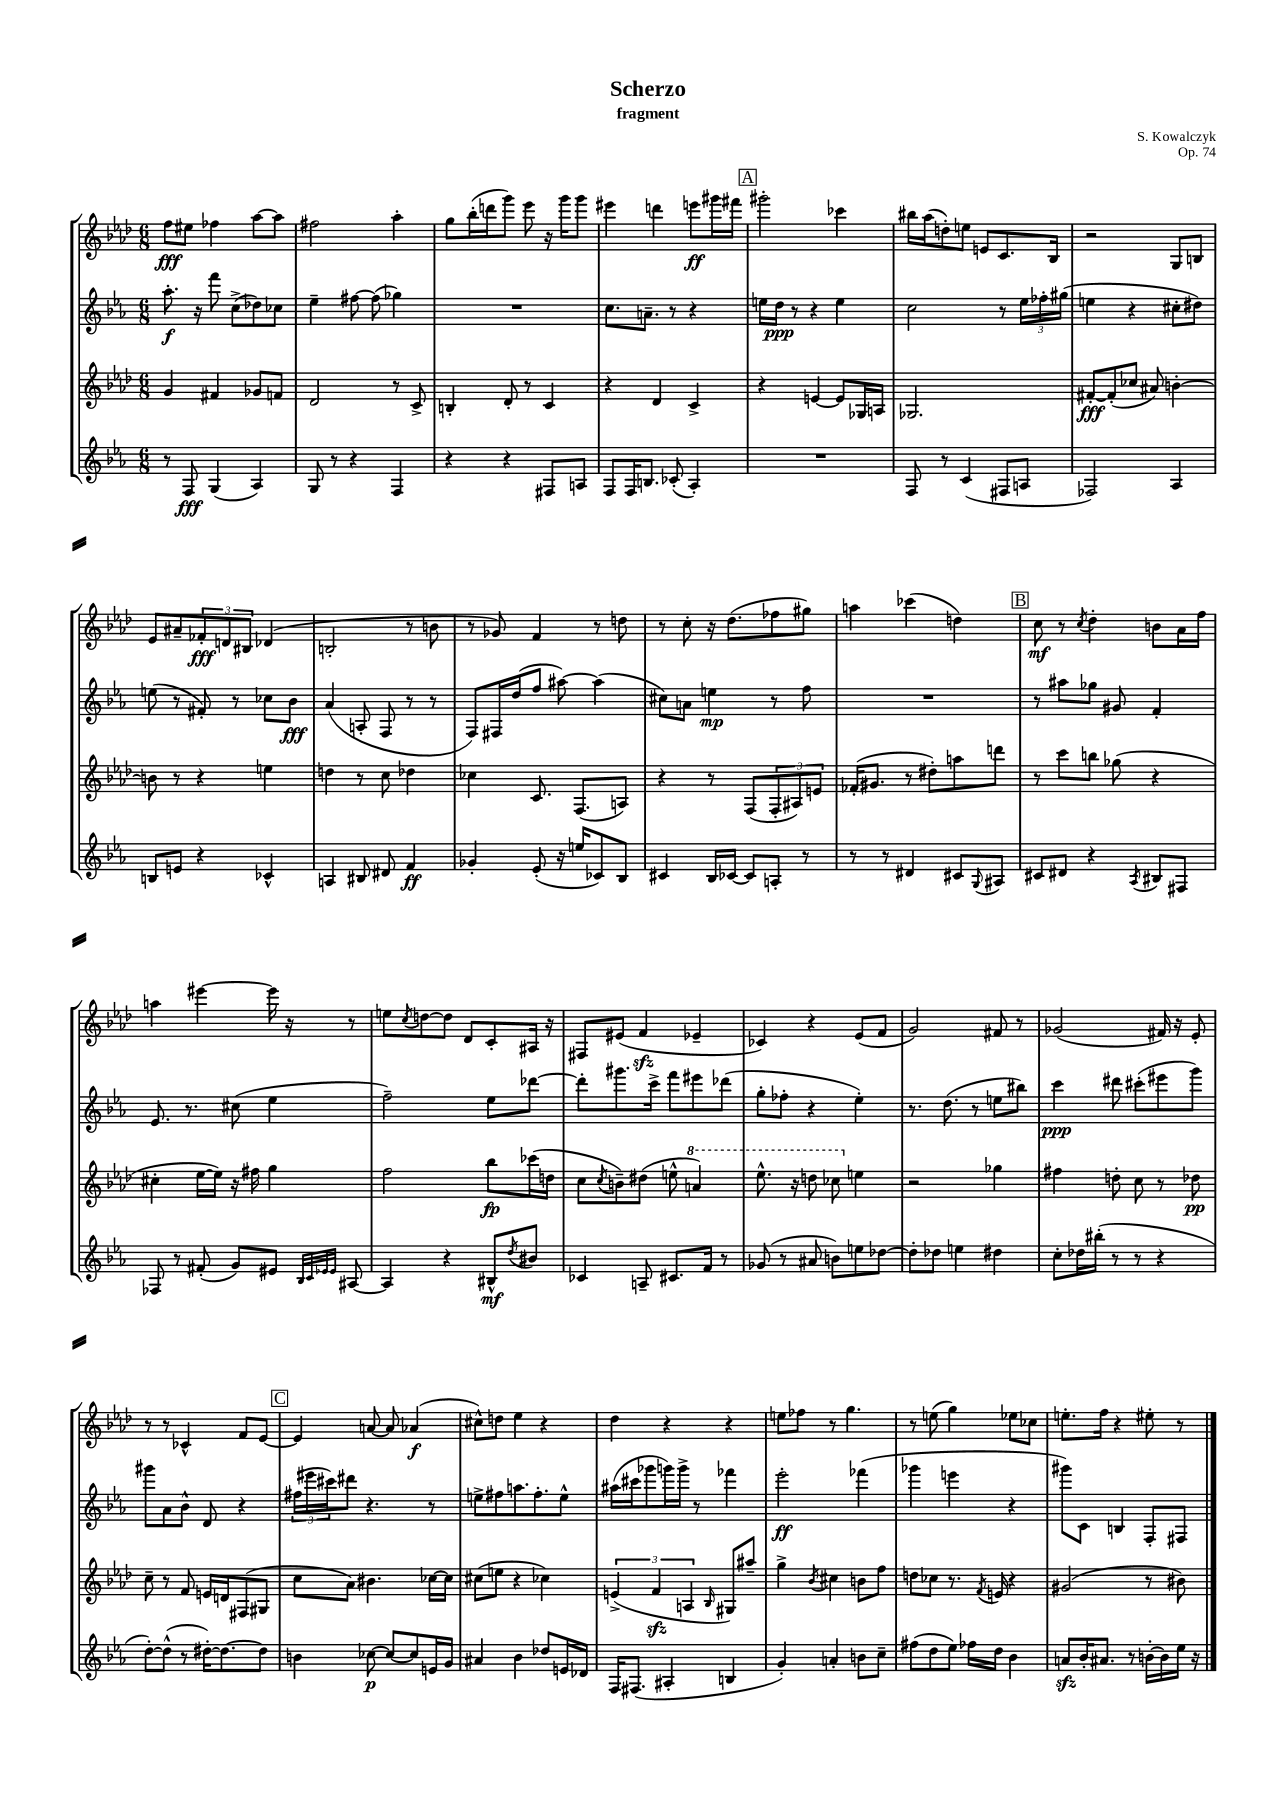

**kern	**kern	**kern	**kern
*staff4	*staff3	*staff2	*staff1
*clefG2	*clefG2	*clefG2	*clefG2
*k[b-e-a-]	*k[b-e-a-d-]	*k[b-e-a-]	*k[b-e-a-d-]
*M6/8	*M6/8	*M6/8	*M6/8
8r	4g	8.aa-'	8ff
8F	.	.	8ee#
.	.	16r	.
(4G	4f#	8fff	4ff-
.	.	(8cc^	.
4A-)	8g-	8dd-)	[8aa-
.	8f	8cc-	8aa-]
=	=	=	=
8G	2d-	4ee-~	2ff#
8r	.	.	.
4r	.	[8ff#	.
.	.	(8ff#]	.
4F	8r	4gg-)	4aa-'
.	8c^	.	.
=	=	=	=
4r	4B'	2.r	8gg
.	.	.	(16bb-'
.	.	.	16ddd
4r	8d-'	.	8ggg)
.	8r	.	8eee-
8F#	4c	.	16r
.	.	.	16ggg
8A	.	.	8ggg
=	=	=	=
8F	4r	8.cc	4eee#
16F	.	.	.
8.B	.	8.a~	.
.	4d-	.	4ddd
(8c-'	.	8r	.
4A-')	4c^	4r	8eee
.	.	.	16ggg#
.	.	.	16fff#
=	=	=	=
2.r	4r	16ee	2ggg#'
.	.	16dd	.
.	.	8r	.
.	[4e	4r	.
.	8e]	4ee	4ccc-
.	16G-	.	.
.	16A	.	.
=	=	=	=
8F	2.G-	2cc	16bb#
.	.	.	(16aa-
8r	.	.	8dd')
(4c	.	.	8ee
.	.	.	8e
8F#	.	8r	8.c
8A	.	24ee-	.
.	.	24ff-'	.
.	.	.	16B-
.	.	(24gg#	.
=	=	=	=
2F-)	[8f#'	4ee	2r
.	(8f#']	.	.
.	8cc-	4r	.
.	8a#)	.	.
4A-	[4b'	8cc#'	8G
.	.	8dd#)	8B
=	=	=	=
8B	8b]	(8ee	8e-
8e	8r	8r	8a#~
4r	4r	8f#')	12f-'
.	.	.	12d
.	.	8r	.
.	.	.	12B#
4c-^^	4ee	8cc-	(4d-
.	.	8b-	.
=	=	=	=
4A	4dd	(4a-	2B'
8B#	8r	8A'	.
8d#	8cc	8F	.
4f	4dd-	8r	8r
.	.	8r	8b
=	=	=	=
4g-'	4cc-	8F)	8r
.	.	16F#	8g-)
.	.	(16dd	.
(8e-'	8.c	8ff	4f
16r	.	[8aa#)	.
16ee	(8.F	.	.
8c-)	.	(4aa#]	8r
8B-	8A)	.	8dd
=	=	=	=
4c#	4r	8cc#)	8r
.	.	8a	8cc'
16B-	8r	4ee	16r
[16c-	.	.	(8.dd-
8c-]	(8F	.	.
8A'	12F'	8r	8ff-
.	12A#)	.	.
8r	.	8ff	8gg#)
.	12e	.	.
=	=	=	=
8r	(16f-'	2.r	4aa
.	8.g#	.	.
8r	.	.	.
4d#	8r	.	(4ccc-
.	8dd#')	.	.
8c#	8aa	.	4dd)
8qqG	.	.	.
8A#	8ddd	.	.
=	=	=	=
8c#	8r	8r	8cc
8d#	8ccc	8aa#	8r
.	.	.	8qcc
4r	8bb	8gg-	4dd-'
.	(8gg-	8g#	.
8qA-	.	.	.
8B#	4r	4f'	8b
8F#	.	.	16a-
.	.	.	16ff
=	=	=	=
8F-	4cc#'	8.e-	4aa
8r	.	.	.
.	.	8.r	.
(8f#'	[16ee-	.	[4eee#
.	16ee-])	.	.
8g)	16r	(8cc#	.
.	16ff#	.	.
8e#	4gg	4ee-	16eee#]
.	.	.	16r
32qqB-	.	.	.
32qqc	.	.	.
32qqe-	.	.	.
32qqe-	.	.	.
[8A#	.	.	8r
=	=	=	=
4A#]	2ff	2ff~)	8ee
.	.	.	8qcc
.	.	.	[8dd
4r	.	.	8dd]
.	.	.	8d-
8B#^^	8bb-	8ee-	8c'
8qdd	.	.	.
8b#	(16ccc-	[8ddd-	16A#
.	16dd	.	16r
=	=	=	=
4c-	8cc	8ddd-']	8F#
.	8qcc	.	.
.	8b~)	8.ggg#	(8e#
8A~	(8dd#	.	4f
.	.	16ccc^	.
8.c#	8ee^^	8fff	.
.	4aa)	8eee#	4e-~
16f	.	.	.
8r	.	(8ddd-	.
=	=	=	=
(8g-	8.eee-^^	8gg'	4c-)
8r	.	8ff-'	.
.	16r	.	.
8a#	8ddd	4r	4r
8b)	8ccc-	.	.
8ee	4ee	4ee-')	(8e-
[8dd-	.	.	8f
=	=	=	=
8dd-']	2r	8.r	2g)
8dd-	.	.	.
.	.	(8.dd	.
4ee	.	.	.
.	.	8r	.
4dd#	4gg-	8ee	8f#
.	.	8bb#)	8r
=	=	=	=
8cc'	4ff#	4ccc	(2g-
16dd-	.	.	.
(16bb#'	.	.	.
8r	8dd'	8ddd#	.
8r	8cc	(8ccc#'	.
4r	8r	8eee#	16f#)
.	.	.	16r
.	8dd-	8ggg)	8e-'
=	=	=	=
[8dd')	8cc~	8ggg#	8r
(8dd^^]	8r	8a-	8r
8r	8f	8b-^^	4c-^^
[16dd#')	16e	8d	.
8.dd#_	16d	.	.
.	(8F#	4r	8f
8dd#]	8G#	.	[8e-
=	=	=	=
4b	8cc	(24ff#	4e-]
.	.	24eee#	.
.	.	24ccc#)	.
.	8a-)	8ddd#	.
[8cc-	4.b#	4.r	[8a
8cc-_	.	.	8a]
8cc-]	.	.	(4a-
16e	[16cc-	8r	.
16g	16cc-]	.	.
=	=	=	=
4a#	(8cc#	8ee^	8cc#^^)
.	8ee	8ff#	8dd
4b-	4r	8.aa	4ee-
.	.	8.ff#'	.
8dd-	4cc-)	.	4r
16e	.	8ee^^	.
16d-	.	.	.
=	=	=	=
16F	(6e^	(16aa#	4dd-
(8.F#	.	16ccc#	.
.	.	8ggg-	.
.	6f	.	.
4A#'	.	16ggg)	4r
.	.	16ggg^	.
.	6A	.	.
.	.	8r	.
.	16qqB-	.	.
4B	8G#)	4fff-	4r
.	8aa#~	.	.
=	=	=	=
4g')	4gg^	2eee-'	8ee
.	.	.	8ff-
.	8qb-	.	.
4a'	4cc#	.	8r
.	.	.	4.gg
8b	8b	(4fff-	.
8cc~	8ff	.	.
=	=	=	=
(8ff#	8dd	4ggg-	8r
8dd	8cc-	.	(8ee
8ee-)	8.r	4eee	4gg)
16ff-	.	.	.
.	8qf	.	.
16dd	16e	.	.
4b-	4r	4r	8ee-
.	.	.	8cc-
=	=	=	=
8a	(2g#	8ggg#)	8.ee'
16b-'	.	8c	.
8.a#	.	.	16ff
.	.	4B	4r
8r	.	.	.
[16b'	8r	8F'	8ee#'
16b]	.	.	.
16ee-	8b#)	8F#	8r
16r	.	.	.
==	==	==	==
*-	*-	*-	*-
